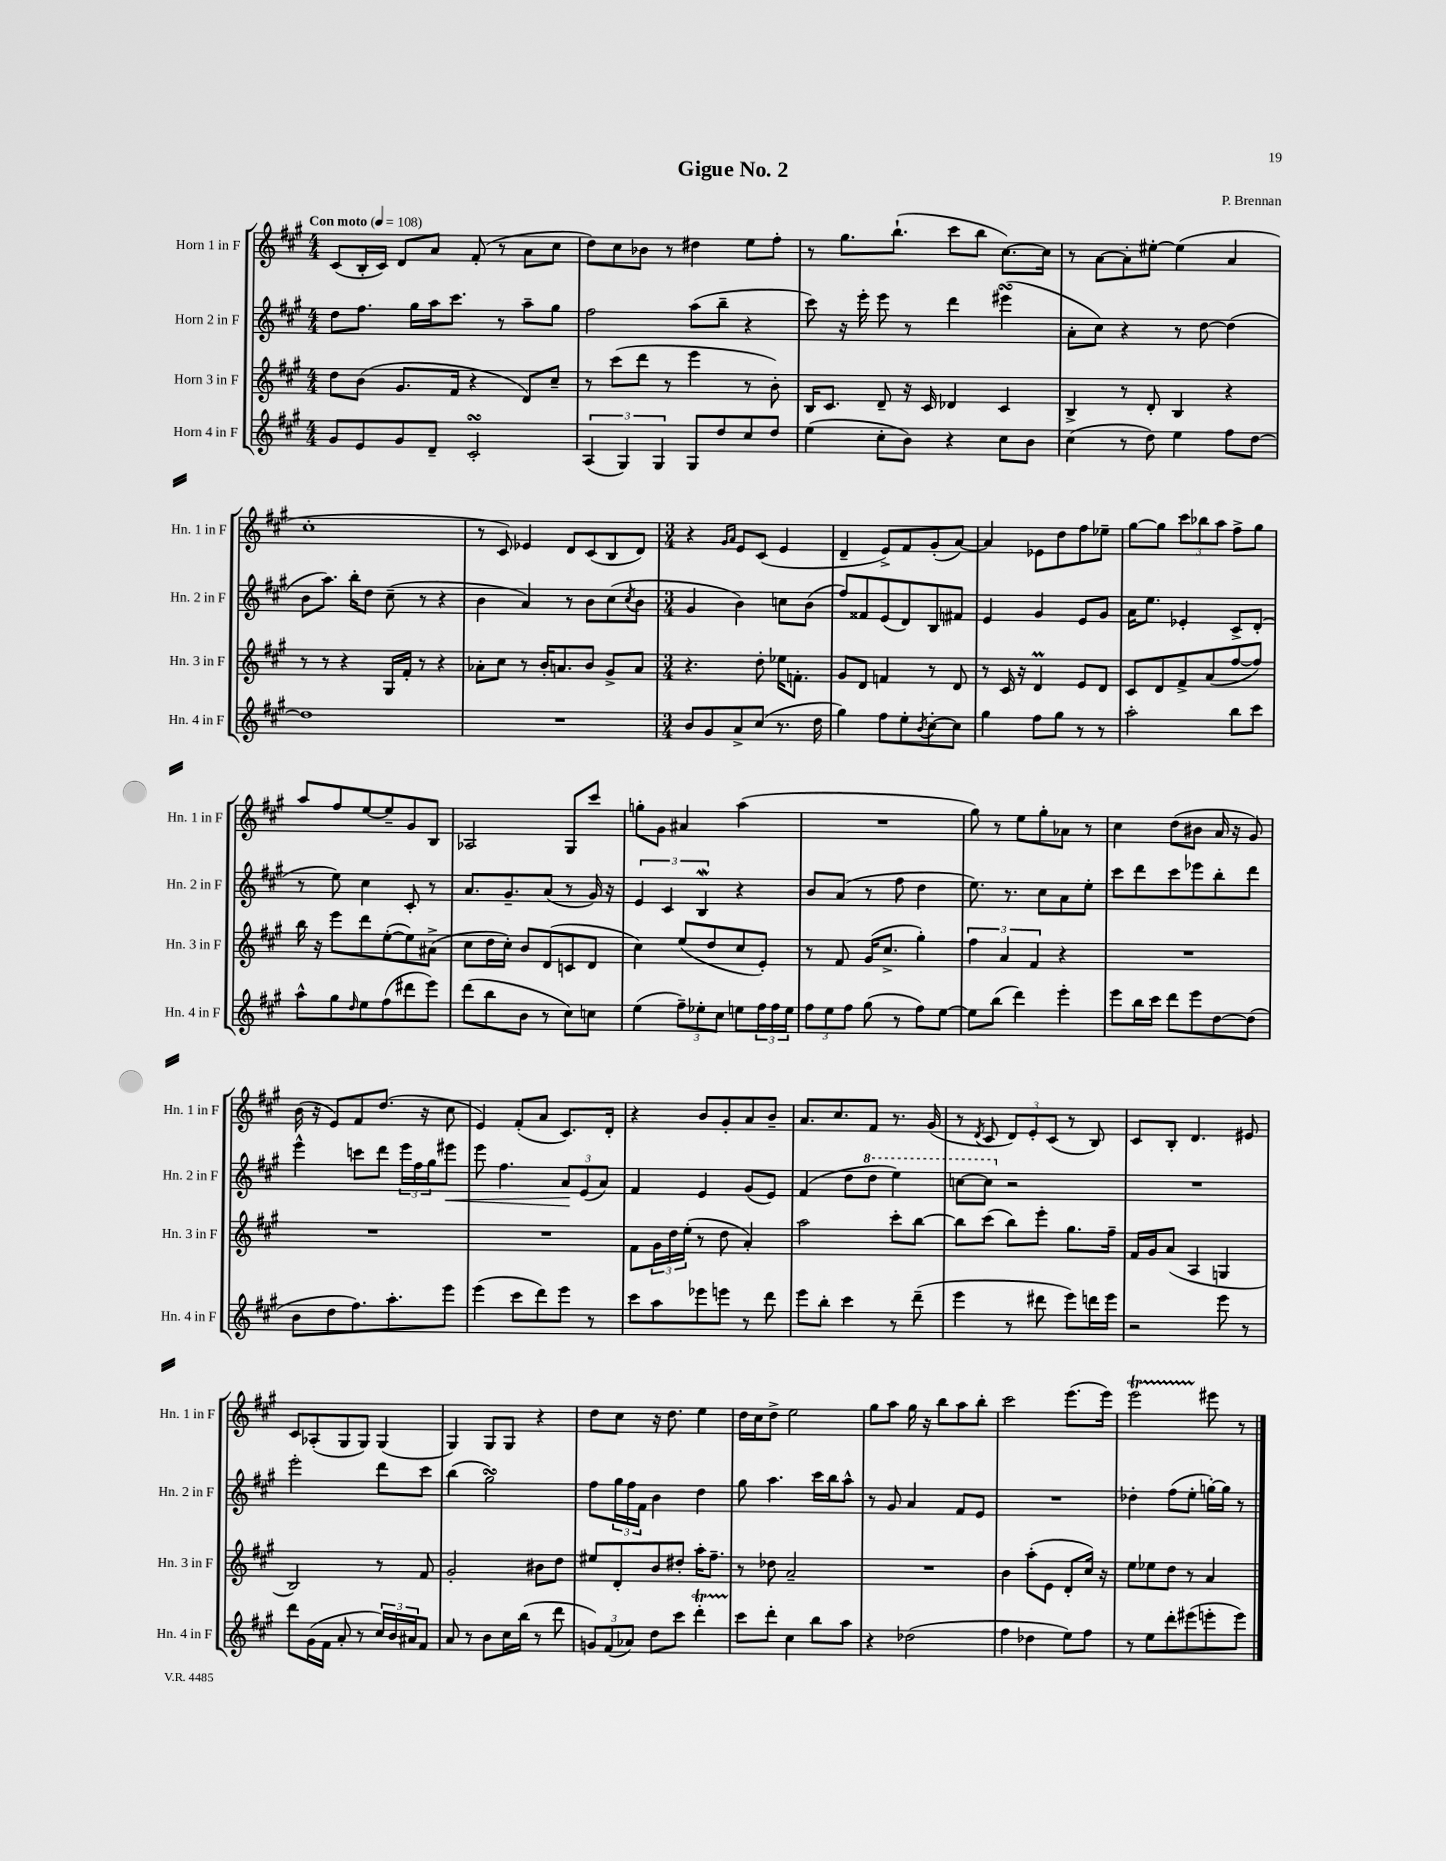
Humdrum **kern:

**kern	**kern	**kern	**dynam	**kern
*part4	*part3	*part2	*part2	*part1
*staff4	*staff3	*staff2	*staff2	*staff1
*I"Horn 4 in F	*I"Horn 3 in F	*I"Horn 2 in F	*	*I"Horn 1 in F
*I'Hn. 4 in F	*I'Hn. 3 in F	*I'Hn. 2 in F	*	*I'Hn. 1 in F
*clefG2	*clefG2	*clefG2	*	*clefG2
*k[f#c#g#]	*k[f#c#g#]	*k[f#c#g#]	*	*k[f#c#g#]
*M4/4	*M4/4	*M4/4	*	*M4/4
*MM108	*MM108	*MM108	*	*MM108
=1	=1	=1	=1	=1
!	!	!	!	!LO:TX:a:B:t=Con moto
8g#/L	8dd\L	8dd\L	.	(8c#/L
8e/	(8b\J	8.ff#\J	.	16B'/L
.	.	.	.	16c#/JJ)
8g#/	8.g#/L	.	.	8d/L
.	.	16gg#\LL	.	.
8d~/J	.	16aa\J	.	8a/J
.	16f#/Jk	8.ccc#\J	.	.
2c#sSsS'/	4r	.	.	(8f#'/
.	.	8r	.	8r
.	8d/L)	8aa~\L	.	8a\L
.	8cc#~/J	8gg#\J	.	8cc#\J
=2	=2	=2	=2	=2
(6A/	8r	2ff#\	.	8dd\L)
.	(8ccc#\L	.	.	8cc#\
6G#/)	.	.	.	.
.	8ddd\J	.	.	8b-X\J
6G#/	.	.	.	.
.	8r	.	.	8r
8G#/L	4eee\	(8aa\L	.	4dd#X\
8dd/	.	8bb~\J	.	.
8cc#/	8r	4r	.	8ee\L
8dd/J	8b'\)	.	.	8ff#'\J
=3	=3	=3	=3	=3
(4ee\	16B/KL	8ccc#\)	.	8r
.	8.c#/J	.	.	.
.	.	16r	.	8.gg#\L
.	.	16eee'\	.	.
8cc#'\L	8d~/	8eee\	.	.
.	.	.	.	(8.bb`\J
8b\J)	16r	8r	.	.
.	16c#/	.	.	.
4r	4d-X/	4ddd\	.	8ccc#\L
.	.	.	.	8bb\J
8cc#\L	4c#/	(4eee#XsSsS\	.	[8.cc#\L)
8b\J	.	.	.	.
.	.	.	.	16cc#\Jk]
=4	=4	=4	=4	=4
(4cc#\	4B^/	8a'\L	.	8r
.	.	8cc#\J)	.	[8a\L
8r	8r	4r	.	8a'\]
8dd\)	8d'/	.	.	[8ee#X'\J
4ee\	4B/	8r	.	(4ee#\]
.	.	[8dd\	.	.
8ff#\L	4r	(4dd\]	.	4a/
[8dd\J	.	.	.	.
!!LO:LB:g=z
=5	=5	=5	=5	=5
1dd]	8r	8b\L	.	1cc#'
.	8r	8.aa\J)	.	.
.	4r	.	.	.
.	.	16bb'\KL	.	.
.	.	8dd\J	.	.
.	16G#/LL	(8cc#~\	.	.
.	16f#'/JJ	.	.	.
.	8r	8r	.	.
.	4r	4r	.	.
=6	=6	=6	=6	=6
1r	8a-X'\L	4b\	.	8r
.	8cc#\J	.	.	8c#/)
.	8r	4a/)	.	4e-X/
.	16b'/KL	.	.	.
.	8.an/	.	.	.
.	.	8r	.	8d/L
.	8b/J	8b\L	.	(8c#/
.	8g#^/L	(8cc#\	.	8B/
.	.	8qcc#/	.	.
.	8a/J	8b\J	.	8d/J)
=7	=7	=7	=7	=7
*M3/4	*M3/4	*M3/4	*	*M3/4
8b/L	4.r	4g#/	.	4r
8g#/	.	.	.	.
.	.	.	.	16qqg#/LL
.	.	.	.	16qqa/JJ
8a^/	.	4b\)	.	8e/L
(8cc#/J	8dd'\	.	.	(8c#/J
8.r	16ee-X\KL	8ccn\L	.	4e/
.	8.fn'\J	.	.	.
.	.	(8b\J	.	.
16dd\	.	.	.	.
=8	=8	=8	=8	=8
4gg#\)	8g#/L	8ff#/L)	.	4d~/
.	8d/J	8f##X/	.	.
8ff#\L	4fn/	(8e/	.	8e^/L)
8ee'\	.	8d/)	.	8f#/
8qb/	.	.	.	.
[8cc#'\	8r	8B/	.	(8g#'/
8cc#\J]	8d/	8f#X/J	.	[8a/J)
=9	=9	=9	=9	=9
4gg#\	8r	4e/	.	4a/]
.	16c#/	.	.	.
.	16r	.	.	.
8ff#\L	4dM/	4g#/	.	8e-X\L
8gg#\J	.	.	.	8dd\
8r	8e/L	8e/L	.	8ff#\
8r	8d/J	8g#/J	.	8ee-X~\J
=10	=10	=10	=10	=10
2aa'\	8c#/L	16a\KL	.	[8gg#\L
.	.	8.ee\J	.	.
.	8d/	.	.	8gg#\J]
.	8f#^/	4e-X'/	.	12ccc#\L
.	.	.	.	12bb-X\
.	(8a/	.	.	.
.	.	.	.	12aa\J
8bb\L	[8ff#/	8c#^/L	.	8ff#^\L
8ccc#\J	8ff#/J])	(8d'/J	.	8gg#\J
!!LO:LB:g=z
=11	=11	=11	=11	=11
8aa^^\L	16bb\	8r	.	8aa/L
.	16r	.	.	.
8gg#\	8eee\L	8ee\)	.	8ff#/
16qqdd/	.	.	.	.
8ee\	8ddd\	4cc#\	.	[8ee/
(8ff#\	([8ee'\	.	.	8ee~/]
8ddd#X\	8ee\])	8c#'/	.	8g#/
8eee\J)	(8a#X^\J	8r	.	8B/J
=12	=12	=12	=12	=12
(8ddd\L	8cc#\L	8.a/L	.	2A-X/
8bb\	16dd\L	.	.	.
.	16cc#'\JJ)	8.g#~/	.	.
8b\J	8b/L	.	.	.
8r	(8d/	(8a/J	.	.
8cc#\L)	8cn/	8r	.	8G#/L
8ccn\J	8d/J	16g#/)	.	8ccc#/J
.	.	16r	.	.
=13	=13	=13	=13	=13
(4ee\	4cc#\)	6e/	.	8ggn'\L
.	.	.	.	8g#\J
.	.	6c#/	.	.
12ff#~\L)	(8ee/L	.	.	4a#X/
12ee-X'\	.	6BW/	.	.
.	8dd/	.	.	.
12cc#\J	.	.	.	.
8een\L	8cc#/	4r	.	(4aa\
24ff#\L	8e'/J)	.	.	.
24ff#\	.	.	.	.
24ee\JJ	.	.	.	.
=14	=14	=14	=14	=14
12ff#\L	8r	8b/L	.	2.r
12ee\	.	.	.	.
.	8f#/	(8a/J	.	.
12ff#\J	.	.	.	.
(8gg#\	(16g#/KL	8r	.	.
.	8.cc#^/J	.	.	.
8r	.	8ff#\	.	.
8ff#\L)	4gg#'\)	4dd\	.	.
[8ee\J	.	.	.	.
=15	=15	=15	=15	=15
8ee\L]	6ff#\	8.ee\)	.	8gg#\)
(8bb\J	.	.	.	8r
.	6a/	.	.	.
.	.	8.r	.	.
4ddd\)	.	.	.	8ee\L
.	6f#/	.	.	.
.	.	8cc#\L	.	8gg#'\
4eee'\	4r	8a\	.	8a-X\J
.	.	8ee'\J	.	8r
=16	=16	=16	=16	=16
8eee\L	2.r	8ccc#\L	.	4cc#\
16bb\L	.	8ddd\	.	.
16ccc#\JJ	.	.	.	.
8ddd\L	.	8ccc#\	.	(8dd\L
8eee\	.	8eee-X\	.	8b#X\J
[8dd\	.	8bb'\	.	16a/
.	.	.	.	16r
(8dd\J]	.	8ddd\J	.	8g#/)
!!LO:LB:g=z
=17	=17	=17	=17	=17
8b\L	2.r	4eee^^\	.	(16b\
.	.	.	.	16r
8dd\	.	.	.	8e/L)
8.ff#\)	.	8cccn\L	.	8f#/
.	.	8ddd\J	.	(8.dd/J
8.aa'\	.	.	.	.
.	.	24eee\LL	.	.
.	.	24ff#\	.	.
.	.	.	.	16r
.	.	24gg#\J	.	.
!	!	!	!LO:HP:b	!
8eee\J	.	8eee#X\J	<	8cc#\
=18	=18	=18	=18	=18
(4eee\	2.r	8eee\	.	4e/)
.	.	4.ff#\	.	.
8ccc#\L	.	.	.	(8f#'/L
8ddd\)	.	.	.	8a/J
8eee\J	.	12a/L	.	8.c#/L)
.	.	(12e/	[	.
8r	.	.	.	.
.	.	12a/J)	.	.
.	.	.	.	16d'/Jk
=19	=19	=19	=19	=19
8ccc#\L	8f#\L	4f#/	.	4r
8aa\	24g#\L	.	.	.
.	24dd\	.	.	.
.	(24ee'\JJ	.	.	.
8eee-X\	8r	4e/	.	8b/L
8eeen\J	8dd\	.	.	8g#'/
8r	4a'/)	(8g#/L	.	8a/
8ddd\	.	8e/J)	.	8b~/J
=20	=20	=20	=20	=20
8eee\L	2aa\	(4f#/	.	8.a/L
8bb'\J	.	.	.	.
.	.	.	.	8.cc#/
4ccc#\	.	8dd\L	.	.
*	*	*8va	*	*
.	.	8ddd\J	.	8f#/J
8r	8ccc#'\L	4eee\)	.	8.r
(8ddd~\	[8bb\J	.	.	.
.	.	.	.	(16g#/
=21	=21	=21	=21	=21
4eee\	8bb\L]	[8cccn\L	.	8r
.	.	.	.	8qd/
.	(8ccc#\J	8ccc\J]	.	8c#/
*	*	*X8va	*	*
8r	8bb\L)	2r	.	12d/L)
.	.	.	.	12e'/
8ddd#X\	8eee'\J	.	.	.
.	.	.	.	(12c#/J
8eee\L)	8.gg#\L	.	.	8r
16dddn\L	.	.	.	8B/)
16eee\JJ	16ff#~\Jk	.	.	.
=22	=22	=22	=22	=22
2r	16f#/LL	2.r	.	8c#/L
.	16g#/J	.	.	.
.	(8a/J	.	.	8B'/J
.	4A/	.	.	4.d/
8eee\	4Gn/	.	.	.
8r	.	.	.	8e#X/
!!LO:LB:g=z
=23	=23	=23	=23	=23
8ddd\L	2B/)	2eee'\	.	8c#/L
(16g#\L	.	.	.	(8A-X'/
16f#\JJ	.	.	.	.
8a'/	.	.	.	8G#/
8r	.	.	.	8G#/J)
24cc#/LL)	8r	8ddd\L	.	(4G#/
24b/	.	.	.	.
24a#X/J	.	.	.	.
8f#/J	8f#/	8ccc#\J	.	.
=24	=24	=24	=24	=24
8a/	2g#'/	(4bb\	.	4G#/)
8r	.	.	.	.
8b\L	.	2gg#sSsS\)	.	8G#/L
16cc#\L	.	.	.	8G#/J
(16bb\JJ	.	.	.	.
8r	8b#X\L	.	.	4r
8ddd\	8dd\J	.	.	.
=25	=25	=25	=25	=25
12gn/L)	8ee#X/L	8ff#\L	.	8dd\L
(12f#/	.	.	.	.
.	8d'/	24gg#\L	.	8cc#\J
12a-X/J)	.	24ff#\	.	.
.	.	24f#\JJ	.	.
8dd\L	8b/	4b\	.	16r
.	.	.	.	8.dd\
8ccc#\J	8dd#X'/J	.	.	.
4dddT'\	16aa'\KL	4dd\	.	4ee\
.	8.ff#~\J	.	.	.
=26	=26	=26	=26	=26
8ccc#\L	8r	8gg#\	.	16dd\LL
.	.	.	.	16cc#\J
8ddd'\J	8dd-X\	4.aa\	.	8dd^\J
4cc#\	2a~/	.	.	2ee\
8bb\L	.	16ccc#\LL	.	.
.	.	16bb\J	.	.
8aa\J	.	8aa^^\J	.	.
=27	=27	=27	=27	=27
4r	2.r	8r	.	8gg#\L
.	.	8g#/	.	8aa\J
(2dd-X\	.	4a/	.	16gg#\
.	.	.	.	16r
.	.	.	.	8bb\L
.	.	8f#/L	.	8aa\
.	.	8e/J	.	8bb'\J
=28	=28	=28	=28	=28
4ff#\	4b\	2.r	.	2ccc#\
4dd-X\	(8aa'\L	.	.	.
.	8e\J	.	.	.
8ee\L)	8d'/L	.	.	(8.eee\L
8ff#\J	16cc#/Jk)	.	.	.
.	16r	.	.	16eee\Jk)
=29	=29	=29	=29	=29
8r	8ee\L	4dd-X'\	.	2eeeT\
8ee\L	8ee-X\	.	.	.
8ddd'\	8dd\J	(8ff#\L	.	.
(8eee#X\	8r	8ee'\J	.	.
8eeen'\	4a/	[16ggn'\LL)	.	8eee#X\
.	.	16gg\JJ]	.	.
8eee\J)	.	8r	.	8r
==	==	==	==	==
*-	*-	*-	*-	*-
